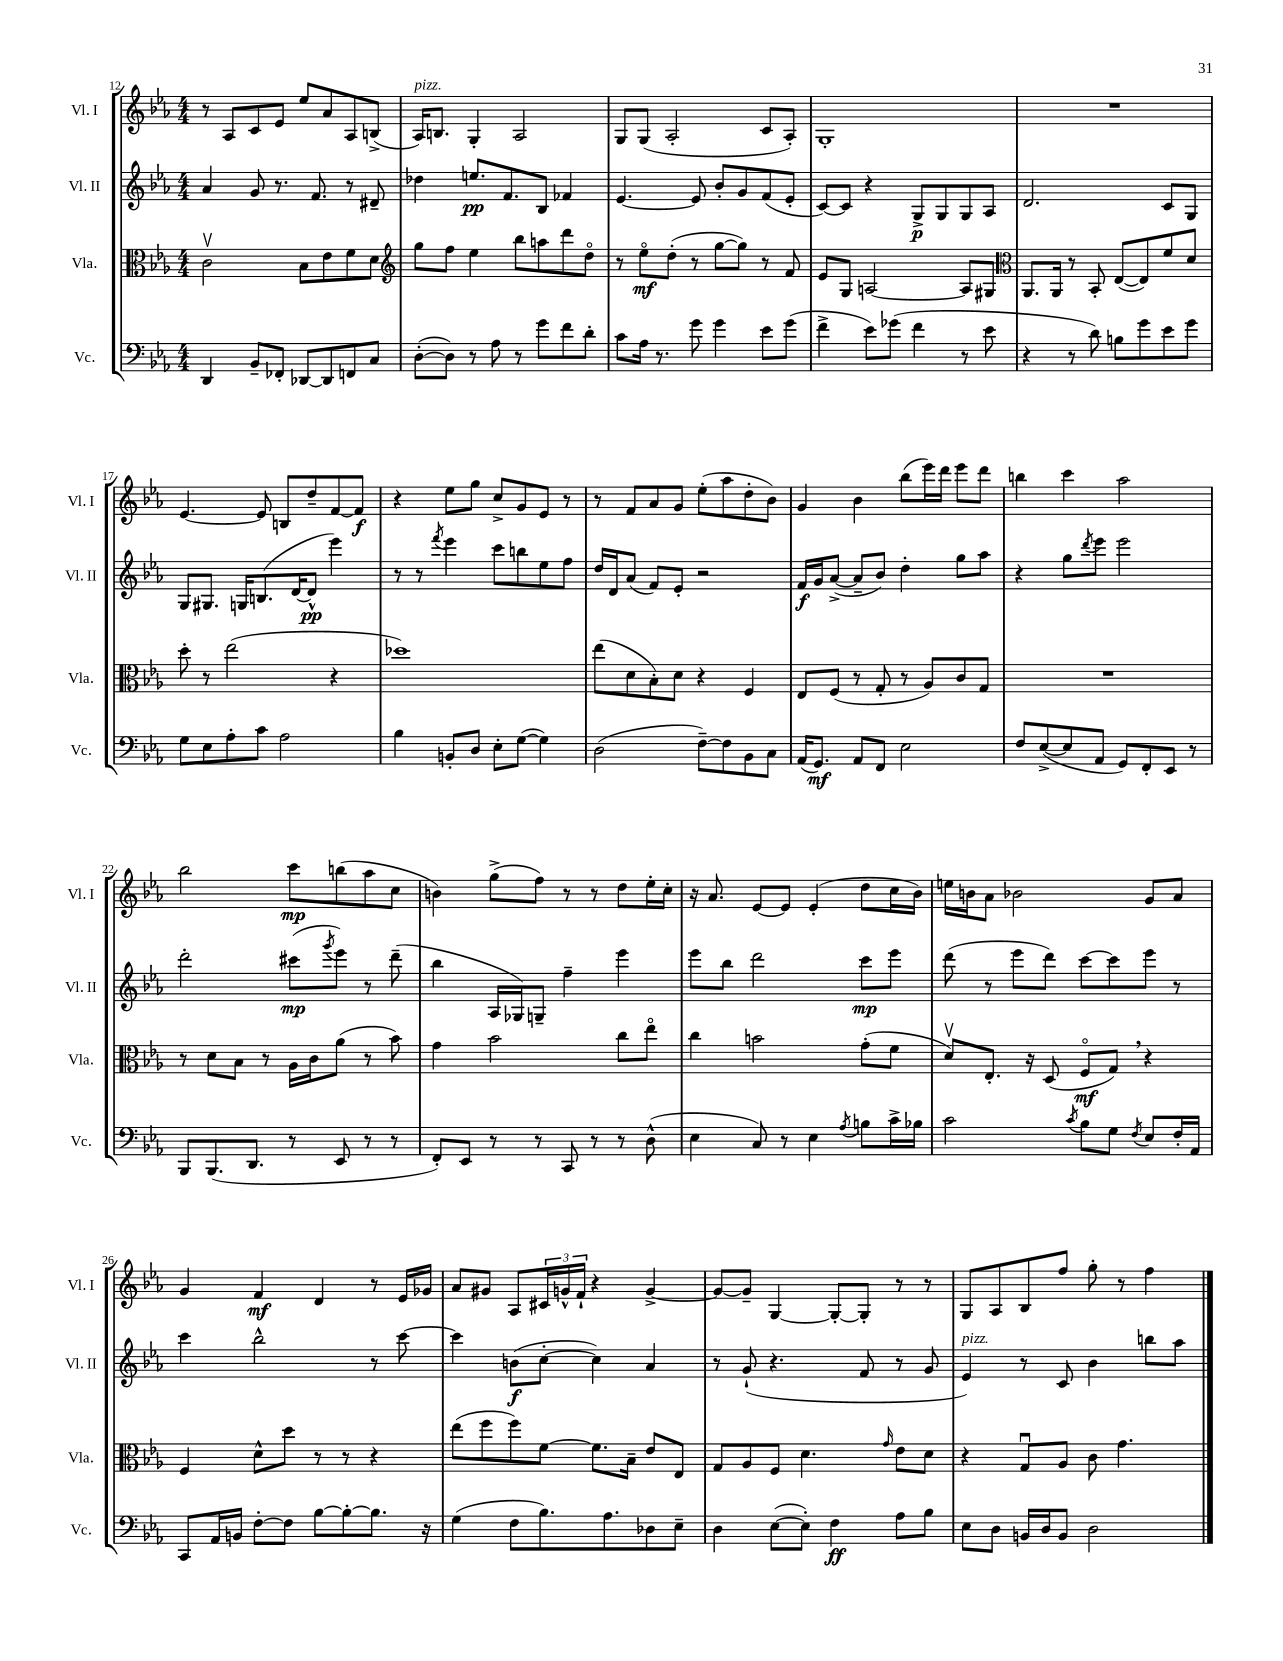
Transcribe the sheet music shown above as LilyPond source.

<<
\new StaffGroup <<
\new Staff = "s0" \with { instrumentName = "Vl. I" shortInstrumentName = "Vl. I" } {
    \clef treble \key ees \major \numericTimeSignature \time 4/4
    r8 aes8 c'8 ees'8 ees''8 aes'8 aes8 b8->( |
    aes16^\markup { \italic "pizz." }) b8. g4-. aes2 |
    g8 g8( aes2-. c'8 aes8-.) |
    g1-. |
    R1 |
    ees'4.~ ees'8 b8 d''8-- f'8~ f'8\f |
    r4 ees''8 g''8 c''8-> g'8 ees'8 r8 |
    r8 f'8 aes'8 g'8 ees''8-.( aes''8 d''8-. bes'8) |
    g'4 bes'4 bes''8( ees'''16) d'''16 ees'''8 d'''8 |
    b''4 c'''4 aes''2 |
    bes''2 c'''8\mp b''8( aes''8 c''8 |
    b'4) g''8->( f''8) r8 r8 d''8 ees''16-. c''16-. |
    r16 aes'8. ees'8~ ees'8 ees'4-.( d''8 c''16 bes'16) |
    e''16 b'16 aes'8 bes'2 g'8 aes'8 |
    g'4 f'4\mf d'4 r8 ees'16 ges'16 |
    aes'8 gis'8 aes8 \tuplet 3/2 { cis'16 g'16-^ f'16-! } r4 g'4~-> |
    g'8~ g'8-- g4~ g8~-. g8-. r8 r8 |
    g8 aes8 bes8 f''8 g''8-. r8 f''4 \bar "|." |
}
\new Staff = "s1" \with { instrumentName = "Vl. II" shortInstrumentName = "Vl. II" } {
    \clef treble \key ees \major \numericTimeSignature \time 4/4
    aes'4 g'8 r8. f'8. r8 dis'8-- |
    des''4 e''8.\pp f'8. bes8 fes'4 |
    ees'4.~ ees'8 bes'8-. g'8 f'8( ees'8-. |
    c'8~) c'8 r4 g8->\p g8 g8 aes8 |
    d'2. c'8 g8 |
    g8 gis8. g16 b8.( d'16~ d'8-^\pp ees'''4) |
    r8 r8 \acciaccatura { f'''8 } ees'''4 c'''8 b''8 ees''8 f''8 |
    d''16 d'16 aes'8( f'8) ees'8-. r2 |
    f'16\f g'16 aes'8~->( aes'8-- bes'8) d''4-. g''8 aes''8 |
    r4 g''8 \acciaccatura { d'''8 } ees'''8 ees'''2 |
    d'''2-. cis'''8\mp( \acciaccatura { g'''8 } ees'''8) r8 d'''8--( |
    bes''4 aes16 ges16) g8-- f''4-- ees'''4 |
    ees'''8 bes''8 d'''2 c'''8\mp ees'''8 |
    d'''8( r8 ees'''8 d'''8) c'''8~ c'''8 ees'''8 r8 |
    c'''4 bes''2-^ r8 c'''8~ |
    c'''4 b'8\f( c''8~-. c''4) aes'4 |
    r8 g'8-!( r4. f'8 r8 g'8 |
    ees'4^\markup { \italic "pizz." }) r8 c'8 bes'4 b''8 aes''8 \bar "|." |
}
\new Staff = "s2" \with { instrumentName = "Vla." shortInstrumentName = "Vla." } {
    \clef alto \key ees \major \numericTimeSignature \time 4/4
    c'2\upbow bes8 ees'8 f'8 d'8 |
    \clef treble g''8 f''8 ees''4 bes''8 a''8 d'''8 d''8\flageolet |
    r8 ees''8\flageolet\mf d''8-.( r8 g''8~ g''8) r8 f'8 |
    ees'8 g8 a2~ a8 gis8 |
    \clef alto aes,8. aes,16 r8 bes,8-. ees8~( ees8) f'8 d'8 |
    d''8-. r8 ees''2( r4 |
    des''1) |
    ees''8( d'8 bes8-.) d'8 r4 f4 |
    ees8 f8( r8 g8-. r8 aes8) c'8 g8 |
    R1 |
    r8 d'8 bes8 r8 aes16 c'16 aes'8( r8 bes'8) |
    g'4 bes'2 c''8 ees''8\flageolet |
    c''4 b'2 g'8-.( f'8 |
    d'8\upbow) ees8.-. r16 d8( f8\flageolet\mf g8) \breathe r4 |
    f4 d'8-^ d''8 r8 r8 r4 |
    ees''8( f''8 f''8) f'8~ f'8. bes16-- ees'8 ees8 |
    g8 aes8 f8 d'4. \grace { g'16 } ees'8 d'8 |
    r4 g8\downbow aes8 c'8 g'4. \bar "|." |
}
\new Staff = "s3" \with { instrumentName = "Vc." shortInstrumentName = "Vc." } {
    \clef bass \key ees \major \numericTimeSignature \time 4/4
    d,4 bes,8-- fes,8-. des,8~ des,8 f,8 c8 |
    d8~-.( d8) r8 aes8 r8 g'8 f'8 d'8-. |
    c'8 aes16 r8. g'8 g'4 ees'8 g'8( |
    f'4-> ees'8) ges'8( f'4 r8 ees'8 |
    r4 r8 d'8) b8 g'8 ees'8 g'8 |
    g8 ees8 aes8-. c'8 aes2 |
    bes4 b,8-. d8 ees8-. g8~( g4) |
    d2( f8~--) f8 bes,8 c8 |
    aes,16( g,8.\mf) aes,8 f,8 ees2 |
    f8 ees8~->( ees8 aes,8 g,8) f,8-. ees,8 r8 |
    bes,,8 bes,,8.( d,8. r8 ees,8 r8 r8 |
    f,8-.) ees,8 r8 r8 c,8 r8 r8 d8-^( |
    ees4 c8) r8 ees4 \acciaccatura { aes8 } b8 c'16-> bes16 |
    c'2 \acciaccatura { c'8 } bes8 g8 \acciaccatura { f8 } ees8 f16-. aes,16 |
    c,8 aes,16 b,16 f8~-. f8 bes8~ bes8~-. bes8. r16 |
    g4( f8 bes8.) aes8. des8 ees8-- |
    d4 ees8~( ees8-.) f4\ff aes8 bes8 |
    ees8 d8 b,16 d16 b,8 d2 \bar "|." |
}
>>
>>
\layout { \context { \Score currentBarNumber = #12 } }
